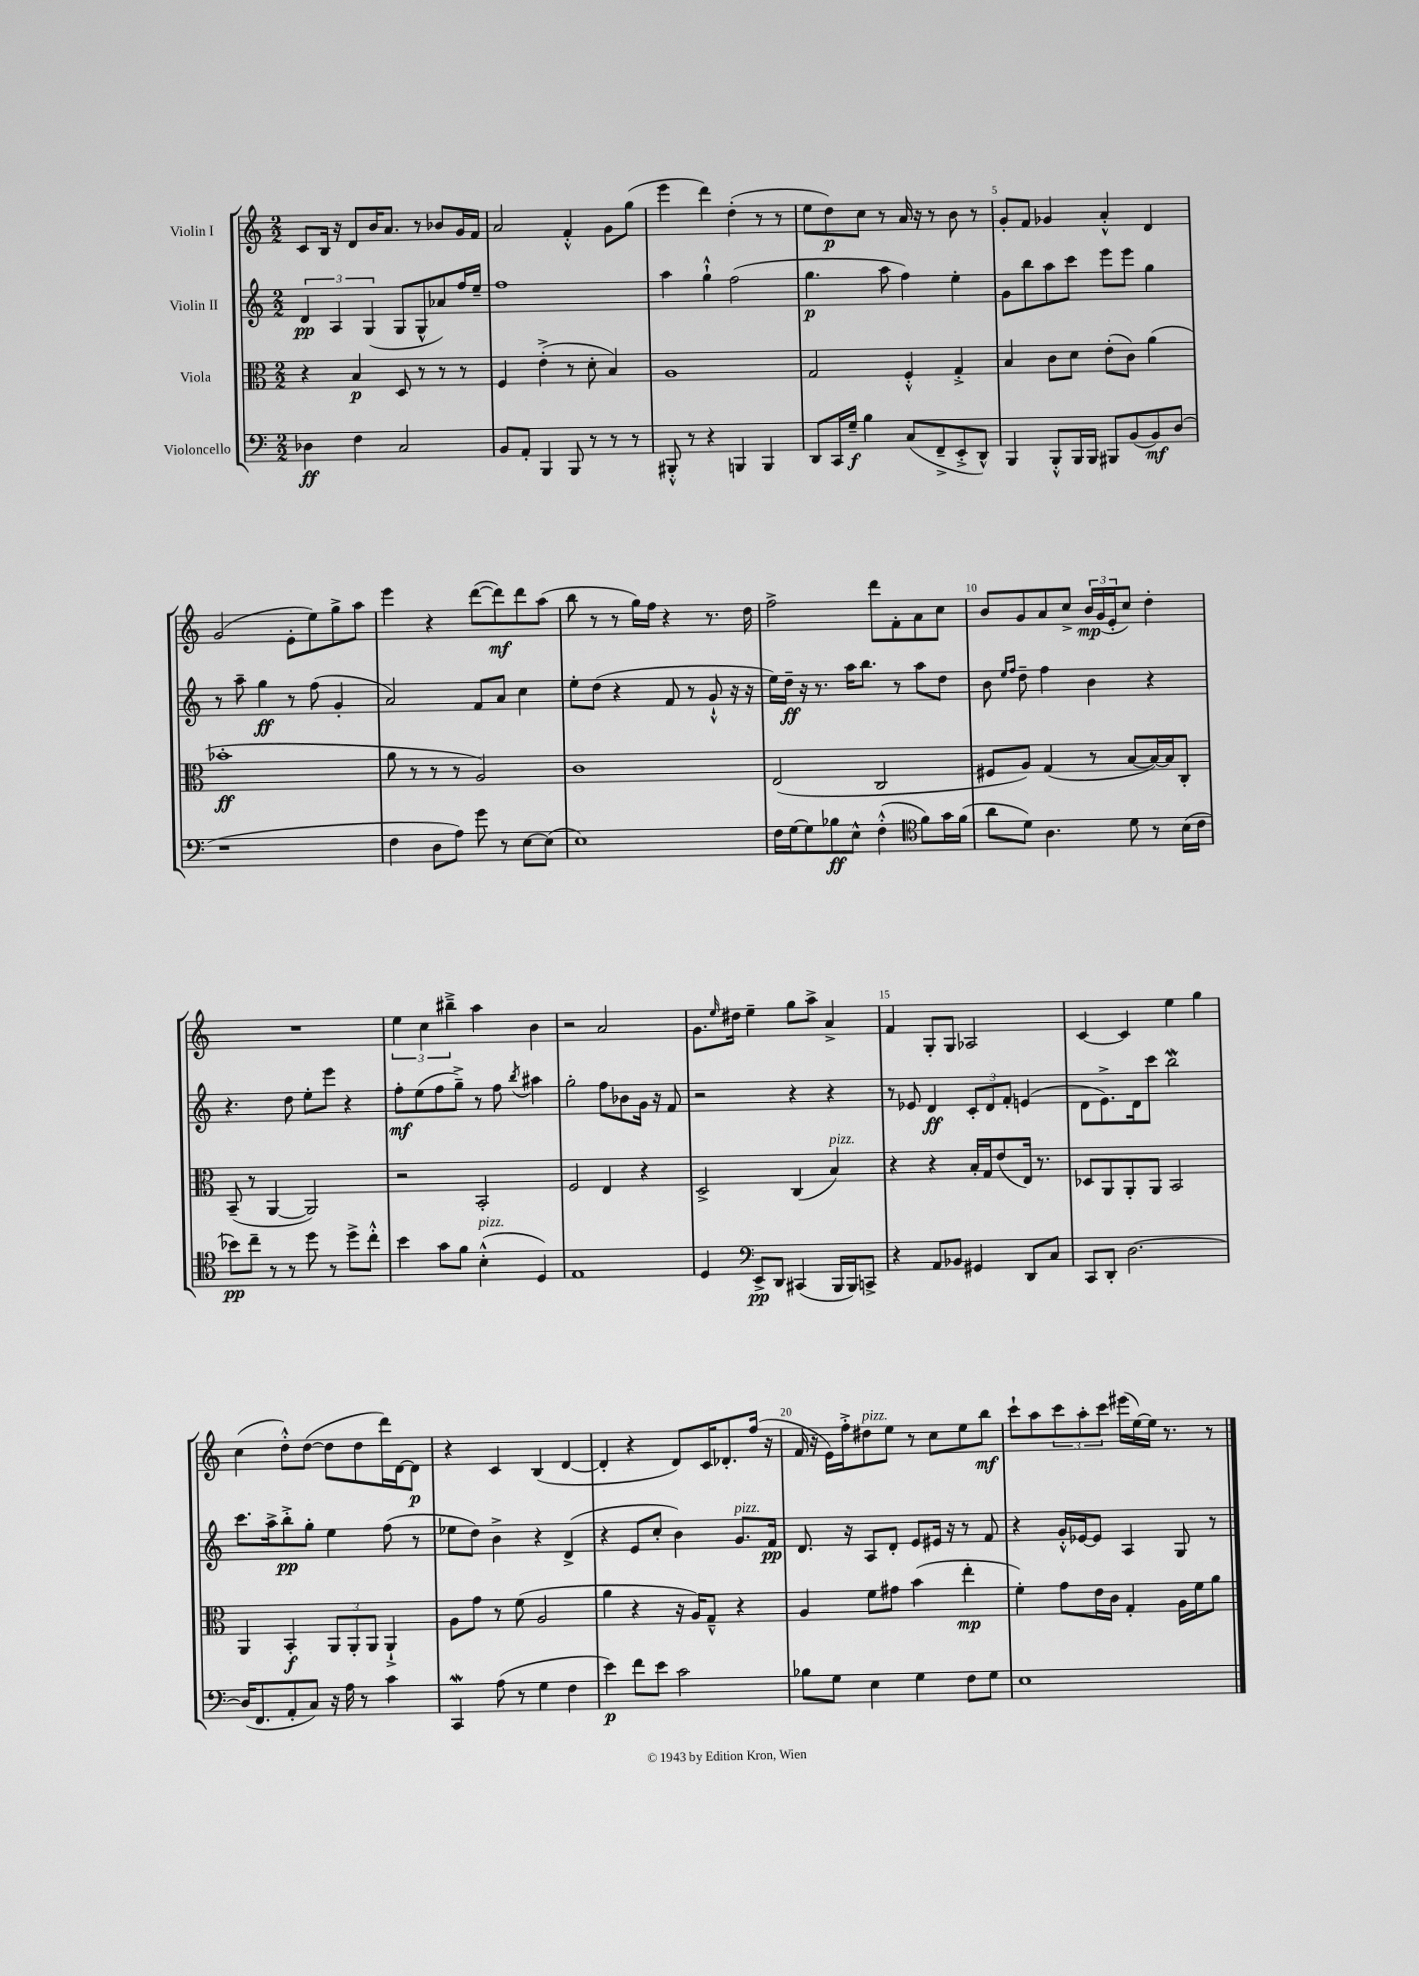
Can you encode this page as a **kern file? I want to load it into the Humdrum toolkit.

**kern	**kern	**kern	**kern
*staff4	*staff3	*staff2	*staff1
*clefF4	*clefC3	*clefG2	*clefG2
*k[]	*k[]	*k[]	*k[]
*M2/2	*M2/2	*M2/2	*M2/2
4D-\	4r	6d/	8c/L
.	.	.	16B/Jk
.	.	6A/	.
.	.	.	16r
4F\	4B/	.	8d/L
.	.	(6G/	.
.	.	.	16b/K
.	.	.	8.a/J
2C/	8D/	8G/L	.
.	8r	8G^^/	8r
.	8r	8a-/)	8b-/L
.	8r	16ff/L	16g/L
.	.	16ee~/JJ	16f/JJ
=	=	=	=
8BB/L	4F/	1ff	2a/
8AA'/J	.	.	.
4BBB/	(4e'^\	.	.
8BBB/	8r	.	4f'^^/
8r	8d'\	.	.
8r	4B/)	.	8g\L
8r	.	.	(8gg\J
=	=	=	=
8BBB#'^^/	1A	4aa\	4eee\
8r	.	.	.
4r	.	4gg`^^\	4ddd\)
4BBB/	.	(2ff\	(4dd'\
4BBB/	.	.	8r
.	.	.	8r
=	=	=	=
8DD/L	2G/	4.gg\	8ee\L
16CC/L	.	.	8dd\)
16G~/JJ	.	.	.
4B\	.	.	8cc\J
.	.	8aa\	8r
(8C/L	4F'^^/	4ff\)	16a/
.	.	.	16r
8FF~^/	.	.	8r
8EE'^/	4G'^/	4ee'\	8b\
8DD^^/J)	.	.	8r
=	=	=	=
4BBB/	4B/	8g\L	8g'/L
.	.	8bb\	8f/J
8BBB'^^/L	8c\L	8aa\	4g-/
16BBB/L	8d\J	8ccc\J	.
16BBB/JJ	.	.	.
8BBB#/L	(8e'\L	8eee\L	4a'^^/
(8BB/	8c\J)	8eee\J	.
8BB/)	(4a\	4gg\	4d/
(8D/J	.	.	.
=	=	=	=
1r	1b-'	8r	(2g/
.	.	8aa~\	.
.	.	4gg\	.
.	.	8r	8e'\L
.	.	(8ff\	8ee\)
.	.	4g'/	8gg^\
.	.	.	8aa\J
=	=	=	=
4F\	8a\	2a/)	4eee\
.	8r	.	.
8D\L	8r	.	4r
8A\J)	8r	.	.
8g\	2A/)	8f/L	([8ddd\L
8r	.	8a/J	8ddd\])
[8E\L	.	4cc\	8ddd\
(8E\]J	.	.	(8aa\J
=	=	=	=
1E)	1c	8ee'\L	8bb\
.	.	(8dd\J	8r
.	.	4r	8r
.	.	.	16gg\LL)
.	.	.	16ff\JJ
.	.	8f/	4r
.	.	8r	.
.	.	8g`^^/	8.r
.	.	16r	.
.	.	16r	16dd\
=	=	=	=
16F\LL	(2E/	16ee\LL)	2ff^\
[16G\J	.	16dd~\JJ	.
8G\]	.	16r	.
.	.	8.r	.
8B-\	.	.	.
8E^^\J	.	16aa\LK	.
.	.	8.bb\J	.
(4F'^^\	2C/	.	8ddd\L
.	.	8r	8f'\
*clefC4	*	*	*
8f\L)	.	8aa\L	8a\
16g\L	.	8dd\J	8cc\J
(16f\JJ	.	.	.
=	=	=	=
8a\L	8F#/L	8b\	8b/L
.	.	16qqee/LL	.
.	.	16qqff/JJ	.
8d\J)	8A/J)	8dd~\	8g/
4.A\	(4G/	4ff\	8a/
.	.	.	8cc^/J
.	8r	4b\	24b/LL
.	.	.	(24g/
.	.	.	24e'/J
8d\	[8B/L	.	8cc/J)
8r	16B/_L)	4r	4dd'\
.	16B/]J	.	.
(16B\LL	8C'/J	.	.
16c\JJ	.	.	.
=	=	=	=
8b-\L)	(8BB~/	4.r	1r
8cc~\J	8r	.	.
8r	[4AA/	.	.
8r	.	8dd\	.
8dd\	2AA/])	8ee'\L	.
8r	.	8eee\J	.
8dd^\L	.	4r	.
8cc'^^\J	.	.	.
=	=	=	=
4b\	2r	8ff'\L	6ee\
.	.	(8ee\	.
.	.	.	6cc\
8g\L	.	8ff\	.
.	.	.	6bb#~^\
8f\J	.	8gg~^\J)	.
(4B'^^\	2BB'/	8r	4aa\
.	.	8ff\	.
.	.	8qbb/	.
4D/)	.	4aa#\	4b\
=	=	=	=
1E	2F/	2gg'\	2r
.	4E/	8ff\L	2a/
.	.	8b-\	.
.	4r	16g\Jk	.
.	.	16r	.
.	.	8f/	.
=	=	=	=
4D/	2D^/	2r	8.g\L
.	.	.	16qqee/
.	.	.	16dd#\Jk
*clefF4	*	*	*
8EE^/L	.	.	4ee~\
8DD/J	.	.	.
(4CC#/	(4C/	4r	8gg\L
.	.	.	8aa^\J
16BBB/LL	4B/)	4r	4a^/
16BBB/J)	.	.	.
8CC^/J	.	.	.
=	=	=	=
4r	4r	8r	4f/
.	.	8e-/	.
8AA/L	4r	4d/	8G'/L
8BB-/J	.	.	8G/J
4GG#/	16B'/LL	12c'/L	2A-/
.	16G/J	.	.
.	.	12d/	.
.	(8e/	.	.
.	.	12f'/J	.
8DD/L	16E/Jk)	(4e/	.
.	8.r	.	.
8C/J	.	.	.
=	=	=	=
8CC/L	8D-/L	8d\L	[4c/
8DD'/J	8AA/	8.e^\)	.
[2.D\	8AA'/	.	4c/]
.	.	16d\k	.
.	8AA/J	8ccc\J	.
.	2BB/	2bb\	4ee\
.	.	.	4gg\
=	=	=	=
(16D/]LK	4AA/	8.ccc\L	(4cc\
8.FF/	.	.	.
.	.	16aa^\k	.
8AA'/	4BB'/	8bb'^\	8dd'^^\L)
8C/J)	.	8gg'\J	([8dd\J
16r	12AA/L	4ee\	8dd\]L
16A\	.	.	.
.	12AA'/	.	.
8r	.	.	8dd\
.	12AA/J	.	.
4c\	4AA`^/	(8ff\	16ddd\L)
.	.	.	[16d\J
.	.	8r	8d\]J
=	=	=	=
4CC/	8A\L	8ee-\L	4r
.	8g\J	8dd\J)	.
(8A\	8r	4b^\	4c/
8r	(8f\	.	.
4G\	2A/	4r	(4B/
4F\	.	(4d^/	[4d/
=	=	=	=
4e\)	4a\	4r	4d'/]
8f\L	4r	8e/L	4r
8e\J	.	8cc'/J	.
2c\	16r	4b\)	8d/L)
.	16A/LK)	.	.
.	8G~^^/J	.	16c/K
.	.	.	8.d-'/
.	4r	8.g/L	.
.	.	.	(16ff/Jk
.	.	16f/Jk	16r
=	=	=	=
8B-\L	4A/	8.d/	16f/
.	.	.	16r
8G\J	.	.	16e\LL)
.	.	16r	16ff'^\J
4E\	8f\L	8A/L	8dd#\
.	8g#\J	8d'/J	8ee\J
4G\	(4b\	8e/L	8r
.	.	16e#/Jk	8cc\L
.	.	16r	.
8F\L	4ee'\	8r	8ee\
8G\J	.	8f/	8bb\J
=	=	=	=
1E	4f'\)	4r	8ccc`\L
.	.	.	8aa\
.	8g\L	16g'^^/LL	12ccc\
.	.	[16e-/J	.
.	.	.	12aa'\
.	16e\L	8e-/]J	.
.	.	.	12ccc\J
.	16c\JJ	.	.
.	4G'/	4A/	(16eee#\LL
.	.	.	[16ee\)
.	.	.	16ee\]JJ
.	.	.	8.r
.	16A\LL	8G/	.
.	16f\J	.	.
.	8a\J	8r	8r
==	==	==	==
*-	*-	*-	*-
